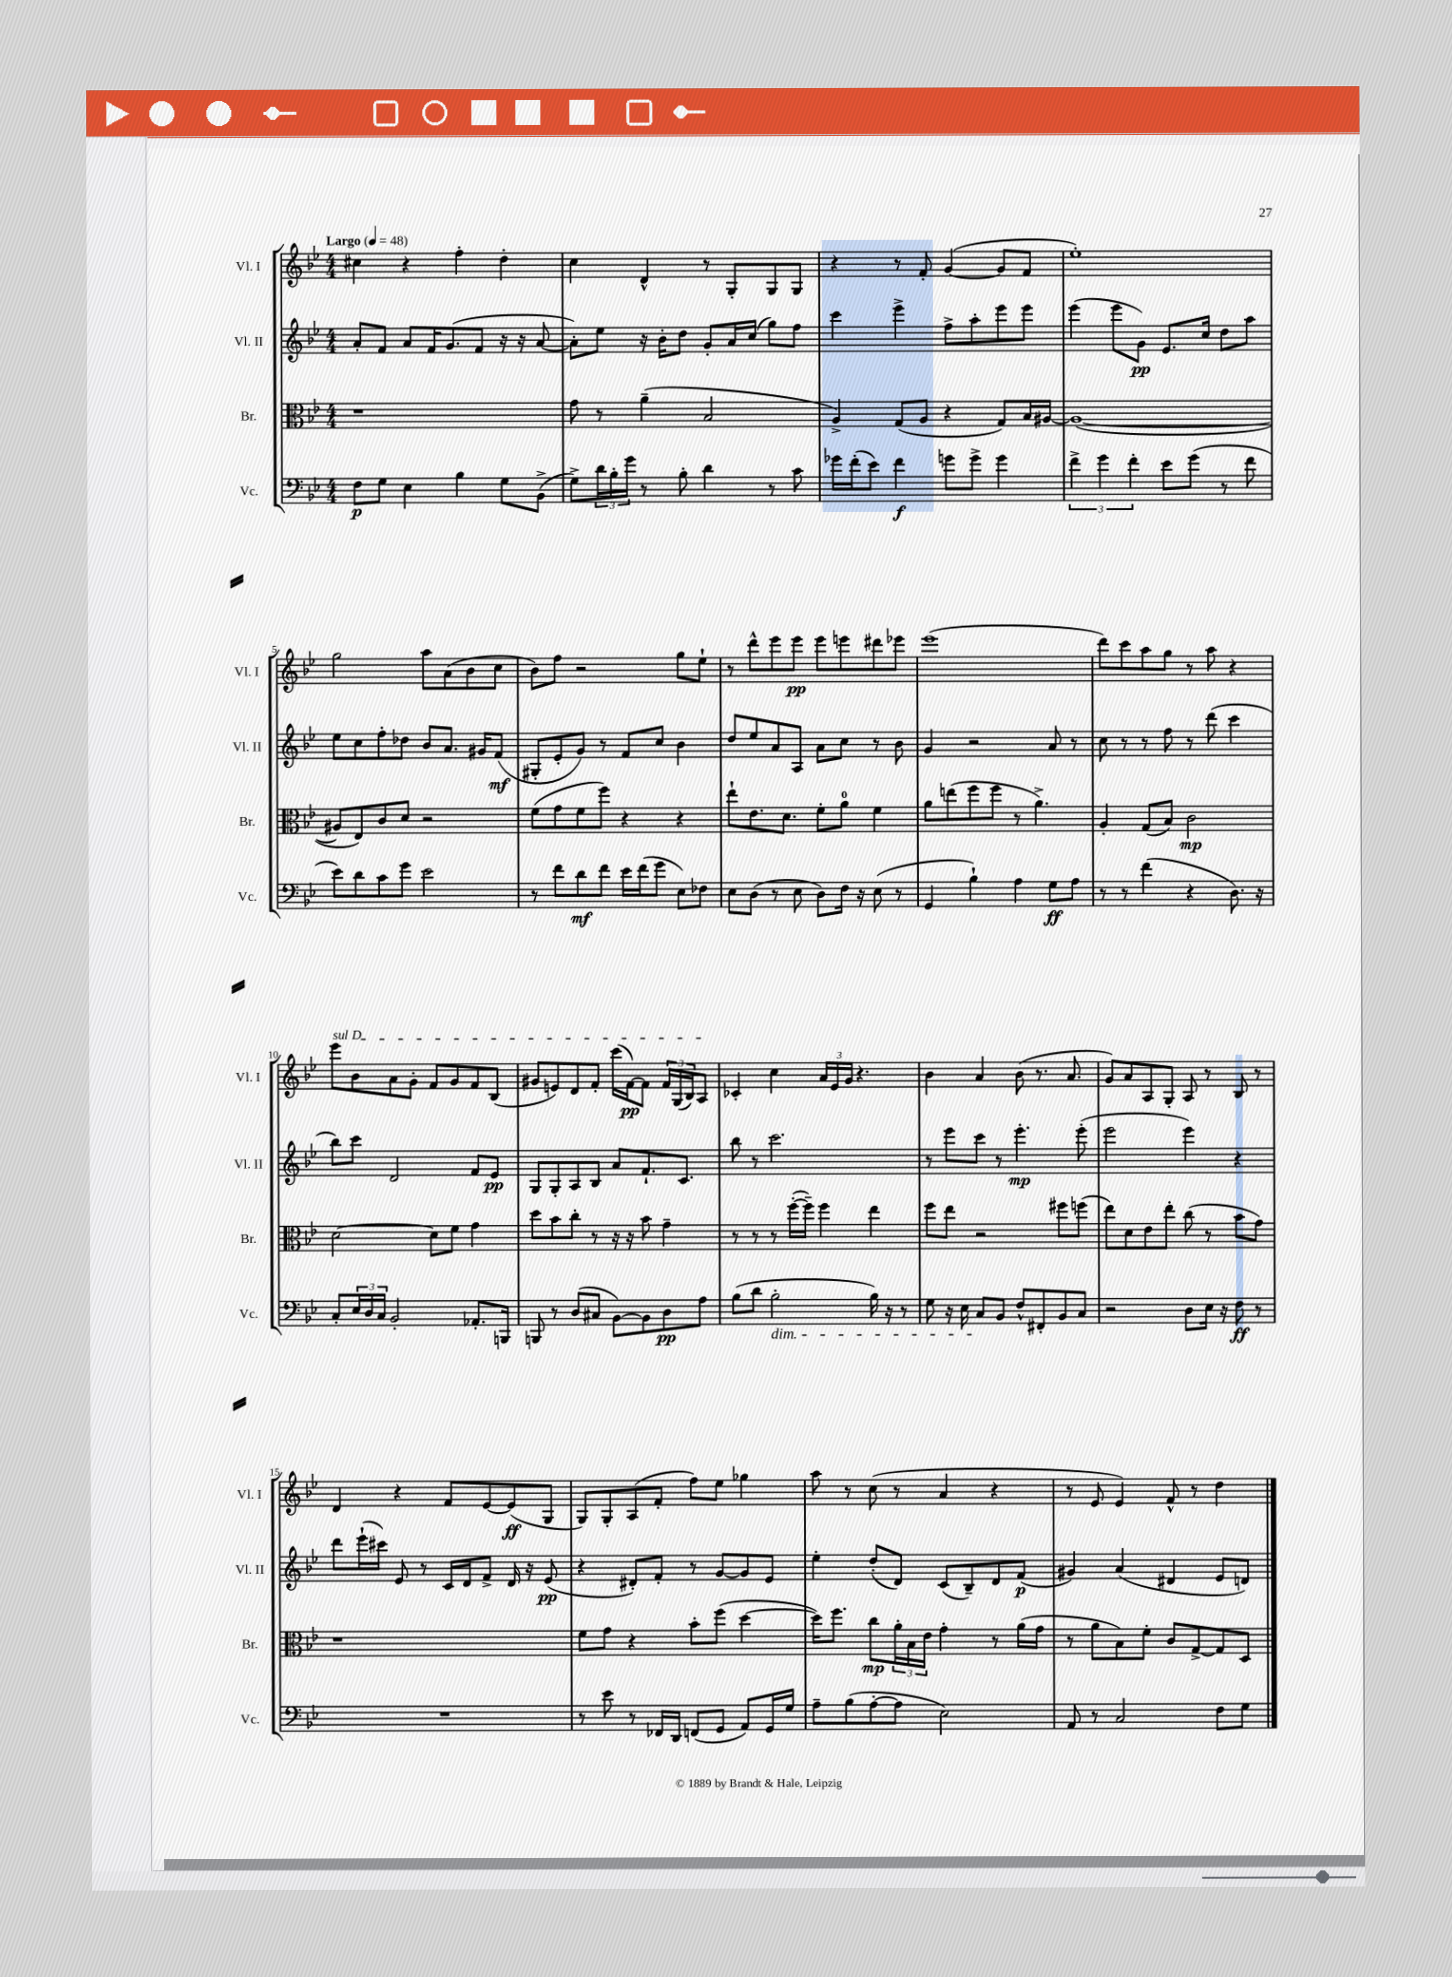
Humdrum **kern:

**kern	**dynam	**kern	**dynam	**kern	**dynam	**kern	**dynam
*part4	*part4	*part3	*part3	*part2	*part2	*part1	*part1
*staff4	*staff4	*staff3	*staff3	*staff2	*staff2	*staff1	*staff1
*I"Vc.	*	*I"Br.	*	*I"Vl. II	*	*I"Vl. I	*
*I'Vc.	*	*I'Br.	*	*I'Vl. II	*	*I'Vl. I	*
*clefF4	*	*clefC3	*	*clefG2	*	*clefG2	*
*k[b-e-]	*	*k[b-e-]	*	*k[b-e-]	*	*k[b-e-]	*
*M4/4	*	*M4/4	*	*M4/4	*	*M4/4	*
*MM48	*	*MM48	*	*MM48	*	*MM48	*
=1	=1	=1	=1	=1	=1	=1	=1
!	!	!	!	!	!	!LO:TX:a:B:t=Largo	!
8F\L	p	1r	.	8a'/L	.	4cc#X\	.
8G\J	.	.	.	8f/J	.	.	.
4E-\	.	.	.	8a/L	.	4r	.
.	.	.	.	16f/K	.	.	.
.	.	.	.	(8.g/	.	.	.
4B-\	.	.	.	.	.	4ff'\	.
.	.	.	.	8f/J	.	.	.
8G\L	.	.	.	16r	.	4dd'\	.
.	.	.	.	16r	.	.	.
(8BB-^\J	.	.	.	[8a/	.	.	.
=2	=2	=2	=2	=2	=2	=2	=2
8G^\L)	.	8g\	.	8a'\L])	.	4cc\	.
24d\L	.	8r	.	8ee-\J	.	.	.
24B-'\	.	.	.	.	.	.	.
24g\JJ	.	.	.	.	.	.	.
8r	.	(4a~\	.	16r	.	4d^^/	.
.	.	.	.	16b-'\KL	.	.	.
8B-'\	.	.	.	8dd\J	.	.	.
4d\	.	2B-/	.	8g'/L	.	8r	.
.	.	.	.	16a/L	.	8G'/L	.
.	.	.	.	(16cc/JJ	.	.	.
8r	.	.	.	8gg\L)	.	8G/	.
8c\	.	.	.	8ff\J	.	8G/J	.
=3	=3	=3	=3	=3	=3	=3	=3
16g-X\LL	.	4A^/)	.	4ccc\	.	4r	.
(16f'\J	.	.	.	.	.	.	.
8e-\J)	.	.	.	.	.	.	.
4f\	f	(8G/L	.	4eee-^\	.	8r	.
.	.	8A/J	.	.	.	8f'/	.
8gn\L	.	4r	.	8ff^\L	.	([4g/	.
8g^\J	.	.	.	8aa'\	.	.	.
4g\	.	8G/L)	.	8eee-\	.	8g/L]	.
.	.	16B-/L	.	8eee-\J	.	8f/J	.
.	.	[16A#X/JJ	.	.	.	.	.
=4	=4	=4	=4	=4	=4	=4	=4
6f^\	.	(1A#_	.	(4eee-\	.	1ee-')	.
6g\	.	.	.	.	.	.	.
.	.	.	.	8eee-\L	.	.	.
6f'\	.	.	.	.	.	.	.
.	.	.	.	8g\J)	pp	.	.
8e-\L	.	.	.	8.e-/L	.	.	.
(8g\J	.	.	.	.	.	.	.
.	.	.	.	16cc/Jk	.	.	.
8r	.	.	.	8dd\L	.	.	.
8f\	.	.	.	8aa\J	.	.	.
!!LO:LB:g=z
=5	=5	=5	=5	=5	=5	=5	=5
8e-\L)	.	8A#X/L]	.	8ee-\L	.	2gg\	.
8d\	.	8E-/)	.	8cc\	.	.	.
8c\	.	8c/	.	8ff'\	.	.	.
8g\J	.	8d/J	.	8dd-X\J	.	.	.
2e-\	.	2r	.	8b-/L	.	8aa\L	.
.	.	.	.	8.a/J	.	(8a\	.
.	.	.	.	.	.	8b-\	.
.	.	.	.	16g#X/KL	.	.	.
.	.	.	.	(8f/J	mf	8cc\J	.
=6	=6	=6	=6	=6	=6	=6	=6
8r	.	(8f\L	.	8G#X'/L	.	8b-\L)	.
8f\L	.	8g\	.	8e-'/	.	8ff\J	.
8d\	mf	8f\	.	8g/J)	.	2r	.
8f\J	.	8ff\J)	.	8r	.	.	.
16e-\LL	.	4r	.	8f/L	.	.	.
(16f\J	.	.	.	.	.	.	.
8g\J	.	.	.	8cc/J	.	.	.
8E-\L)	.	4r	.	4b-\	.	8gg\L	.
8F-X\J	.	.	.	.	.	8ee-`\J	.
=7	=7	=7	=7	=7	=7	=7	=7
8E-\L	.	8ee-`\L	.	8dd/L	.	8r	.
(8D\J	.	8.e-\	.	8ee-/	.	8ddd^^\L	.
8r	.	.	.	8a/	.	8eee-\	.
.	.	8.d\J	.	.	.	.	.
8E-\	.	.	.	8A/J	.	8eee-\J	pp
8D\L)	.	8f'\L	.	8a\L	.	8eee-\L	.
16F\Jk	.	8a\J	.	8cc\J	.	8eeen\	.
16r	.	.	.	.	.	.	.
(8E-\	.	4f\	.	8r	.	8ddd#X\	.
8r	.	.	.	8b-\	.	8eee-X\J	.
=8	=8	=8	=8	=8	=8	=8	=8
4GG/	.	8a\L	.	4g/	.	(1eee-	.
.	.	(8een\	.	.	.	.	.
4B-`\)	.	8ff\	.	2r	.	.	.
.	.	8ff\J	.	.	.	.	.
4A\	.	8r	.	.	.	.	.
.	.	4.a^\)	.	.	.	.	.
8G\L	ff	.	.	8a/	.	.	.
8A\J	.	.	.	8r	.	.	.
=9	=9	=9	=9	=9	=9	=9	=9
8r	.	4A'/	.	8cc\	.	8ddd\L)	.
8r	.	.	.	8r	.	8ccc\	.
(4f\	.	(8G/L	.	8r	.	8aa\	.
.	.	8B-/J)	.	8ff\	.	8gg\J	.
4r	.	2c\	mp	8r	.	8r	.
.	.	.	.	(8ddd\	.	8aa\	.
8.D\)	.	.	.	4ccc\	.	4r	.
16r	.	.	.	.	.	.	.
!!LO:LB:g=z
=10	=10	=10	=10	=10	=10	=10	=10
!	!	!	!	!	!	!LO:TX:a:i:t=sul D	!
8C'/L	.	[2d\	.	8bb-\L)	.	8eee-\L	.
24E-/L	.	.	.	8ccc\J	.	8b-\	.
24D/	.	.	.	.	.	.	.
24C/JJ	.	.	.	.	.	.	.
2BB-'/	.	.	.	2d/	.	8a\	.
.	.	.	.	.	.	8g'\J	.
.	.	8d\L]	.	.	.	8f/L	.
.	.	8f\J	.	.	.	8g/	.
8.AA-X'/L	.	4g\	.	8f/L	.	8f/	.
.	.	.	.	8e-/J	pp	(8B-/J	.
16BBBn/Jk	.	.	.	.	.	.	.
=11	=11	=11	=11	=11	=11	=11	=11
8BBBn/	.	8dd\L	.	8G/L	.	8g#X/L	.
8r	.	8b-\	.	8G'/	.	8en/)	.
(8D/L	.	8cc'\J	.	8A/	.	8d/	.
8C#X/J	.	8r	.	8B-/J	.	8f'/J	.
[8BB-\L)	.	16r	.	8a/L	.	(16ccc\LL	.
.	.	16r	.	.	.	[16f\J)	pp
8BB-\]	.	8b-\	.	8.f`/	.	8f\J]	.
8D\	pp	4g~\	.	.	.	24f/LL	.
.	.	.	.	.	.	(24G/	.
.	.	.	.	8.c/J	.	.	.
.	.	.	.	.	.	24B-/J)	.
8A\J	.	.	.	.	.	8A/J	.
=12	=12	=12	=12	=12	=12	=12	=12
(8B-\L	.	8r	.	8bb-\	.	4c-X'/	.
8d\J	.	8r	.	8r	.	.	.
!LO:TX:b:i:t=dim.	!	!	!	!	!	!	!
2B-'\	.	8r	.	2.ccc\	.	4cc\	.
.	.	([16ff'\LL	.	.	.	.	.
.	.	16ff~\JJ])	.	.	.	.	.
.	.	4ff\	.	.	.	24a/LL	.
.	.	.	.	.	.	24e-/	.
.	.	.	.	.	.	24g/JJ	.
.	.	.	.	.	.	4.r	.
16B-\)	.	4ee-\	.	.	.	.	.
16r	.	.	.	.	.	.	.
8r	.	.	.	.	.	.	.
=13	=13	=13	=13	=13	=13	=13	=13
8G\	.	8ff\L	.	8r	.	4b-\	.
16r	.	8ee-\J	.	8eee-\L	.	.	.
16E-\	.	.	.	.	.	.	.
8C/L	.	2r	.	8ccc\J	.	4a/	.
8BB-/J	.	.	.	8r	.	.	.
8F^^/L	.	.	.	4.eee-'\	mp	(8b-\	.
8FF#X'/	.	.	.	.	.	8.r	.
8BB-/	.	8ff#X\L	.	.	.	.	.
.	.	.	.	.	.	8.a/	.
8C/J	.	(8ffn\J	.	(8eee-'\	.	.	.
=14	=14	=14	=14	=14	=14	=14	=14
2r	.	8ee-\L)	.	2eee-\	.	8g/L)	.
.	.	8d\	.	.	.	8a/	.
.	.	8e-\	.	.	.	8A/	.
.	.	8ee-'\J	.	.	.	8G'/J	.
8D\L	.	(8cc\	.	4eee-\)	.	8A/	.
16E-\Jk	.	8r	.	.	.	8r	.
16r	.	.	.	.	.	.	.
8F\	ff	8b-\L	.	4r	.	8B-/	.
8r	.	8g\J)	.	.	.	8r	.
!!LO:LB:g=z
=15	=15	=15	=15	=15	=15	=15	=15
1r	.	1r	.	8ddd\L	.	4d/	.
.	.	.	.	(16eee-`\L	.	.	.
.	.	.	.	16ccc#X\JJ)	.	.	.
.	.	.	.	8e-/	.	4r	.
.	.	.	.	8r	.	.	.
.	.	.	.	16c/LL	.	8f/L	.
.	.	.	.	16d/J	.	.	.
.	.	.	.	8f^/J	.	[8e-/	.
.	.	.	.	16d/	.	(8e-/]	ff
.	.	.	.	16r	.	.	.
.	.	.	.	(8e-/	pp	8G/J	.
=16	=16	=16	=16	=16	=16	=16	=16
8r	.	8f\L	.	4r	.	8G/L)	.
8e-\	.	8g\J	.	.	.	8G'/	.
8r	.	4r	.	8d#X'/L)	.	(8A/	.
16FF-X/LL	.	.	.	8f'/J	.	8f'/J	.
16DD/JJ	.	.	.	.	.	.	.
(8FFn/L	.	8b-'\L	.	8r	.	8ff\L)	.
8GG/J	.	(8ff\J	.	[8g/L	.	8ee-\J	.
8AA/L)	.	[4dd\	.	8g/]	.	4gg-X\	.
16GG/L	.	.	.	8e-/J	.	.	.
16G/JJ	.	.	.	.	.	.	.
=17	=17	=17	=17	=17	=17	=17	=17
8A~\L	.	16dd\KL])	.	4ee-'\	.	8aa\	.
.	.	8.ff\J	.	.	.	.	.
(8B-\	.	.	.	.	.	8r	.
[8A'\	.	8cc\L	mp	(8dd'/L	.	(8cc\	.
8A\J]	.	24a'\L	.	8d/J)	.	8r	.
.	.	24B-\	.	.	.	.	.
.	.	24e-\JJ	.	.	.	.	.
2E-\)	.	4g'\	.	(8c/L	.	4a/	.
.	.	.	.	8B-~/)	.	.	.
.	.	8r	.	8d/	.	4r	.
.	.	(16a\LL	.	(8f/J	p	.	.
.	.	16g\JJ	.	.	.	.	.
=18	=18	=18	=18	=18	=18	=18	=18
8AA/	.	8r	.	4g#X/)	.	8r	.
8r	.	8a\L	.	.	.	8e-/	.
2C/	.	8B-\)	.	(4a/	.	4e-/)	.
.	.	8f'\J	.	.	.	.	.
.	.	8c/L	.	4d#X/	.	8f^^/	.
.	.	[8G^/	.	.	.	8r	.
8F\L	.	8G/]	.	8e-/L	.	4dd\	.
8G\J	.	8D/J	.	8dn/J)	.	.	.
==	==	==	==	==	==	==	==
*-	*-	*-	*-	*-	*-	*-	*-
